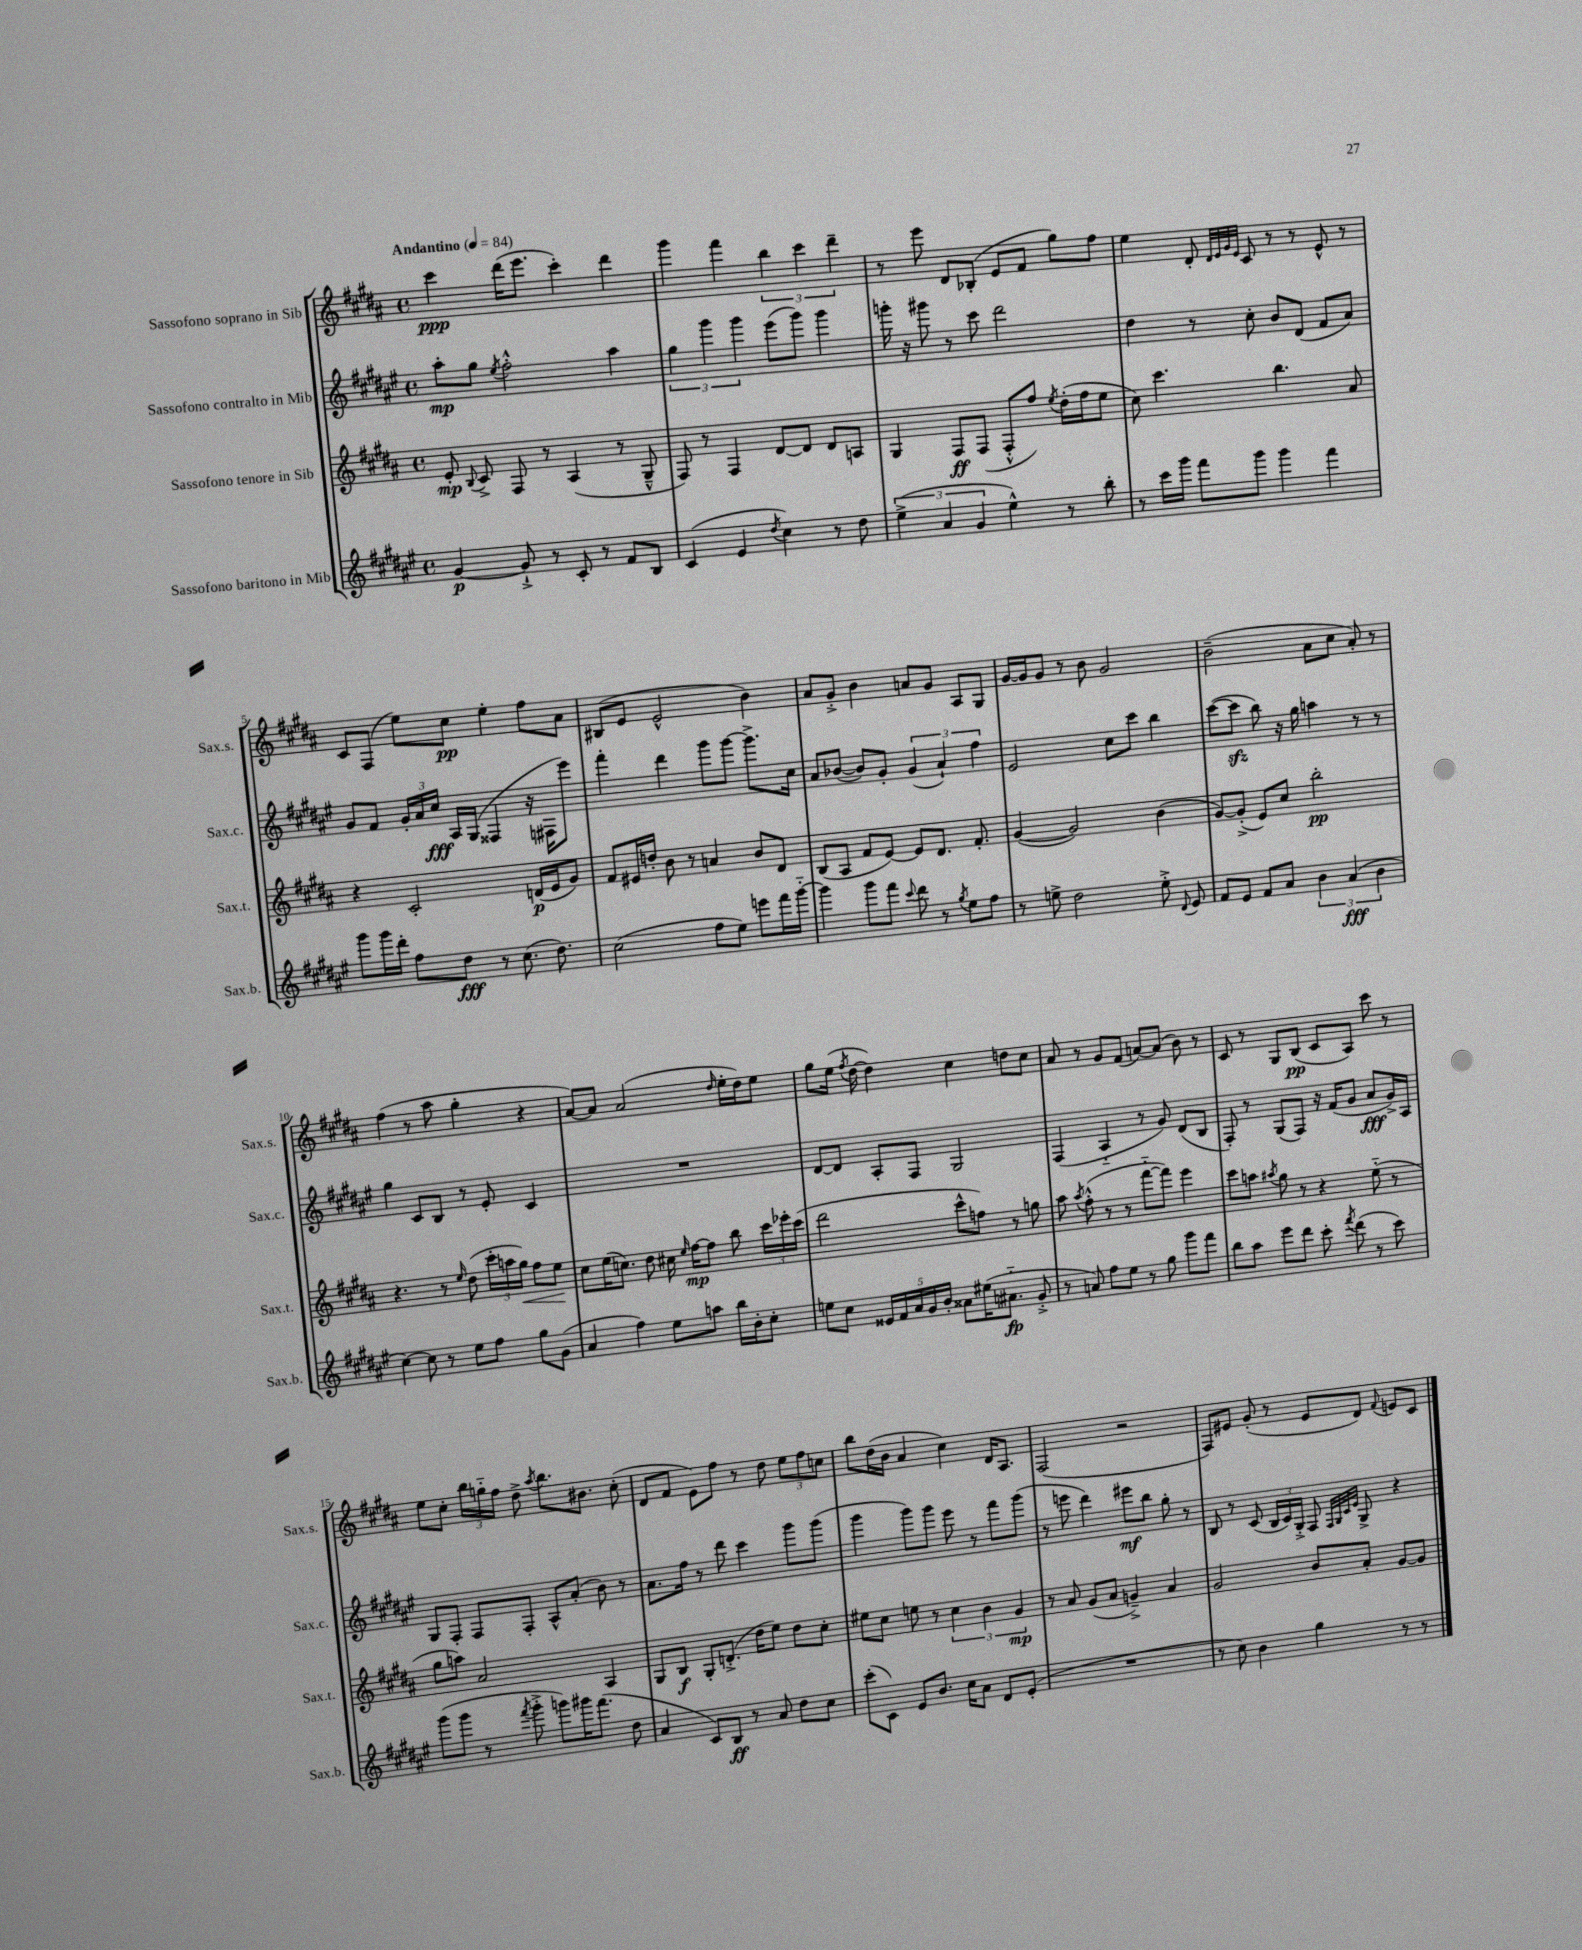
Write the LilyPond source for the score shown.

<<
\new StaffGroup <<
\new Staff = "s0" \with { instrumentName = "Sassofono soprano in Sib" shortInstrumentName = "Sax.s." } {
    \clef treble \key b \major \defaultTimeSignature \time 4/4 \tempo "Andantino" 4 = 84
    \autoBeamOff cis'''4\ppp dis'''16[( e'''8.] cis'''4-.) dis'''4 |
    gis'''4 fis'''4 \tuplet 3/2 { b''4 cis'''4 dis'''4-- } |
    r8 e'''8 dis'8[ bes8]-.( e'8[ fis'8] gis''8[) fis''8] |
    e''4 dis'8-. \grace { dis'32[ e'32 gis'32 e'32] } cis'8 r8 r8 e'8-^ r8 |
    cis'8[ fis8]( e''8[) cis''8]\pp e''4-. fis''8[ ais'8] |
    bis8[( e'8] e'2-^ b'4) |
    ais'8[ gis'8]-.-> b'4 a'8[ gis'8] ais8[ gis8] |
    gis'16[~ gis'16 gis'8] r8 b'8 gis'2 |
    b'2--( ais'8[ cis''8] ais'8-.) r8 |
    fis''4( r8 ais''8 gis''4-. r4 |
    ais'8[~) ais'8] ais'2( \grace { dis''16 } e''16[-. dis''16) e''8] |
    gis''8[ e''16]( \acciaccatura { fis''8 } dis''16~ dis''4) cis''4 d''8[ cis''8] |
    ais'8 r8 gis'8[ fis'8]( a'8[~) a'8]( b'8) r8 |
    cis'8 r8 gis8[ b8]\pp( cis'8[ ais8]) cis'''8 r8 |
    e''8[ cis''8]-. \tuplet 3/2 { b''16[ g''16-_ fis''16] } dis''8-> \acciaccatura { ais''8 } b''8.[ bis'8.] cis''8-.( |
    dis'8[ fis'8] e'8[) fis''8] r8 dis''8 \tuplet 3/2 { e''8[ fis''8 c''8] } |
    b''8[ dis''16( b'16] ais'4 cis''4) dis'16[ ais8.] |
    fis2( r2 |
    fis8[) eis'8] gis'8-.( r8 eis'8[ dis'8]) \appoggiatura { fis'8 } e'8[ cis'8] \bar "|." |
}
\new Staff = "s1" \with { instrumentName = "Sassofono contralto in Mib" shortInstrumentName = "Sax.c." } {
    \clef treble \key fis \major \defaultTimeSignature \time 4/4
    \autoBeamOff ais''8[-.\mp gis''8] \acciaccatura { eis''8 } fis''2-.-^ ais''4 |
    \tuplet 3/2 { gis''4 gis'''4 gis'''4 } eis'''8[( gis'''8]) gis'''4 |
    g'''16-. r16 gis'''8 r8 cis'''8 dis'''2 |
    dis''4 r8 cis''8-. b'8[ dis'8]( fis'8[ ais'8]) |
    gis'8[ fis'8] \tuplet 3/2 { gis'16[-. ais'16 cis''16]\fff } ais16[ gis16]( fisis4 r16 fis16[ eis'''8]) |
    fis'''4-. dis'''4 gis'''8[ gis'''8]~ gis'''8.[-> cis''16] |
    ais'8[ bes'8]~( bes'8[) gis'8]-. \tuplet 3/2 { gis'4( ais'4-!) fis''4 } |
    eis'2 cis''8[ cis'''8] b''4 |
    cis'''8[~( cis'''8]\sfz b''8) r16 gis''16 a''4 r8 r8 |
    gis''4 cis'8[ b8] r8 eis'8-. cis'4 |
    R1 |
    dis'8[~ dis'8] ais8[-. fis8] gis2 |
    fis4( ais4-_ r8 gis'8) dis'8[( b8] |
    fis8-.) r8 gis8[( fis8]) r16 fis'16[( gis'8] ais'8[\fff gis'16->) ais16] |
    gis8[ fis8]-. fis8[ fis8]-. ais8[-^ ais'8]-.( b'8) r8 |
    ais'8.[ fis''16] r8 dis'''8 cis'''4 gis'''8[ gis'''8]( |
    gis'''4 gis'''8[) gis'''8] eis'''8 r8 fis'''8[ gis'''8]( |
    r8 e'''8 dis'''4) eis'''8[\mf b''8] gis''8-. r8 |
    b8 r8 cis'8( \tuplet 3/2 { b16[ cis'16) gis16]-.-> } fis8 \grace { fis32[ gis32 cis'32 eis'32] } gis8-> r4 \bar "|." |
}
\new Staff = "s2" \with { instrumentName = "Sassofono tenore in Sib" shortInstrumentName = "Sax.t." } {
    \clef treble \key b \major \defaultTimeSignature \time 4/4
    \autoBeamOff e'8-.\mp \appoggiatura { b8 } cis'8-> fis8 r8 ais4( r8 gis8---^ |
    fis8) r8 fis4 dis'8[~ dis'8] dis'8[ a8] |
    gis4 fis8[\ff fis8]( fis8[-.-^ fis''8]) \acciaccatura { e''8 } dis''16[-.( fis''16 e''8] |
    cis''8) cis'''4. b''4. ais'8 |
    r4 cis'2-. d'16[\p( e'16 gis'8]) |
    fis'8[ eis'16 d''16]-. b'8 r8 a'4 b'8[ dis'8] |
    b8[( ais8] fis'8[ e'8]~) e'8[ dis'8.] fis'8.-. |
    gis'4~( gis'2) b'4( |
    gis'8[~) gis'8]-.->( e'8[) cis''8] b''2-.\pp |
    r4. r8 \grace { e''16 } dis''8( \tuplet 3/2 { cis'''16[-. a''16 gis''16]\<) } fis''8[ e''8]\! |
    cis''8[ e''16( c''8.]) dis''8 cis''16 \grace { e''16 } fis''16[~\mp fis''8] b''8 \tuplet 3/2 { cis'''16[ ees'''16-. cis'''16]( } |
    dis'''2 cis'''8[-^ f''8]) r8 g''8 |
    ais''8 \acciaccatura { ais''8 } fis''8-.-^( r8 r8 fis'''8[~-_ fis'''8]) e'''4 |
    cis'''8[ a''8] \acciaccatura { ais''8 } gis''8 r8 r4 e''8-_( r8 |
    gis''8[ a''8]) ais'2 ais4 |
    gis8[ b8]\f gis8[-. d'8.]-.->( dis''16[ e''8]) dis''8[ cis''8]-. |
    eis''8[ cis''8] e''8 r8 \tuplet 3/2 { cis''4 b'4 gis'4\mp } |
    r8 ais'8 gis'8[( ais'8] g'4--->) ais'4 |
    gis'2 b'8[ ais'8]-. gis'8[~ gis'8] \bar "|." |
}
\new Staff = "s3" \with { instrumentName = "Sassofono baritono in Mib" shortInstrumentName = "Sax.b." } {
    \clef treble \key fis \major \defaultTimeSignature \time 4/4
    \autoBeamOff gis'4~\p gis'8-!-> r8 cis'8-. r8 fis'8[ b8] |
    cis'4( eis'4 \acciaccatura { dis''8 } cis''4) r8 dis''8 |
    \tuplet 3/2 { eis''4->( ais'4 gis'4 } eis''4-^) r8 b''8-. |
    r8 cis'''16[ gis'''16] fis'''8[ gis'''8] gis'''4 fis'''4 |
    gis'''8[ gis'''16 dis'''16]-. fis''8[ dis''8]\fff r8 cis''8.( dis''8.) |
    cis''2( fis''8[ eis''8]) e'''8[ fis'''16 gis'''16]~-_ |
    gis'''4 gis'''8[ fis'''8] \appoggiatura { cis'''8 } dis'''8 r8 \acciaccatura { gis''8 } eis''8[ fis''8] |
    r8 e''8-> dis''2 e''8-.-> \appoggiatura { dis'8 } eis'8 |
    fis'8[ eis'8] fis'8[ ais'8] \tuplet 3/2 { b'4 ais'4\fff( b'4 } |
    cis''4~) cis''8 r8 eis''8[ fis''8] gis''8[ gis'8]( |
    ais'4 fis''4) eis''8[ a''8] b''16[ b'16-. cis''8]-. |
    e''8[ cis''8] \tuplet 5/4 { eisis'16[ fis'16 ais'16 gis'16 b'16]-. } aisis'8[ eis''16( ais'8.]-_\fp gis'8-.-> |
    r8 a'8) fis''8[ eis''8] r8 gis''8 gis'''8[ fis'''8] |
    b''8[ ais''8] eis'''8[ dis'''8] cis'''8-. \acciaccatura { fis'''8 } dis'''8( r8 cis'''8) |
    gis'''8[( gis'''8] r8 \acciaccatura { fis'''8 } gis'''8-.-> g'''8[) gis'''16 fis'''8.]( dis''8 |
    ais'4 cis'8[) b8]\ff r8 ais'8 dis''8[ cis''8] |
    cis'''8[-.( cis'8]) eis'8[ b'8.] cis''16[ ais'8] dis'8[ eis'8]-.( |
    R1 |
    r8 cis''8) b'4 gis''4 r8 r8 \bar "|." |
}
>>
>>
